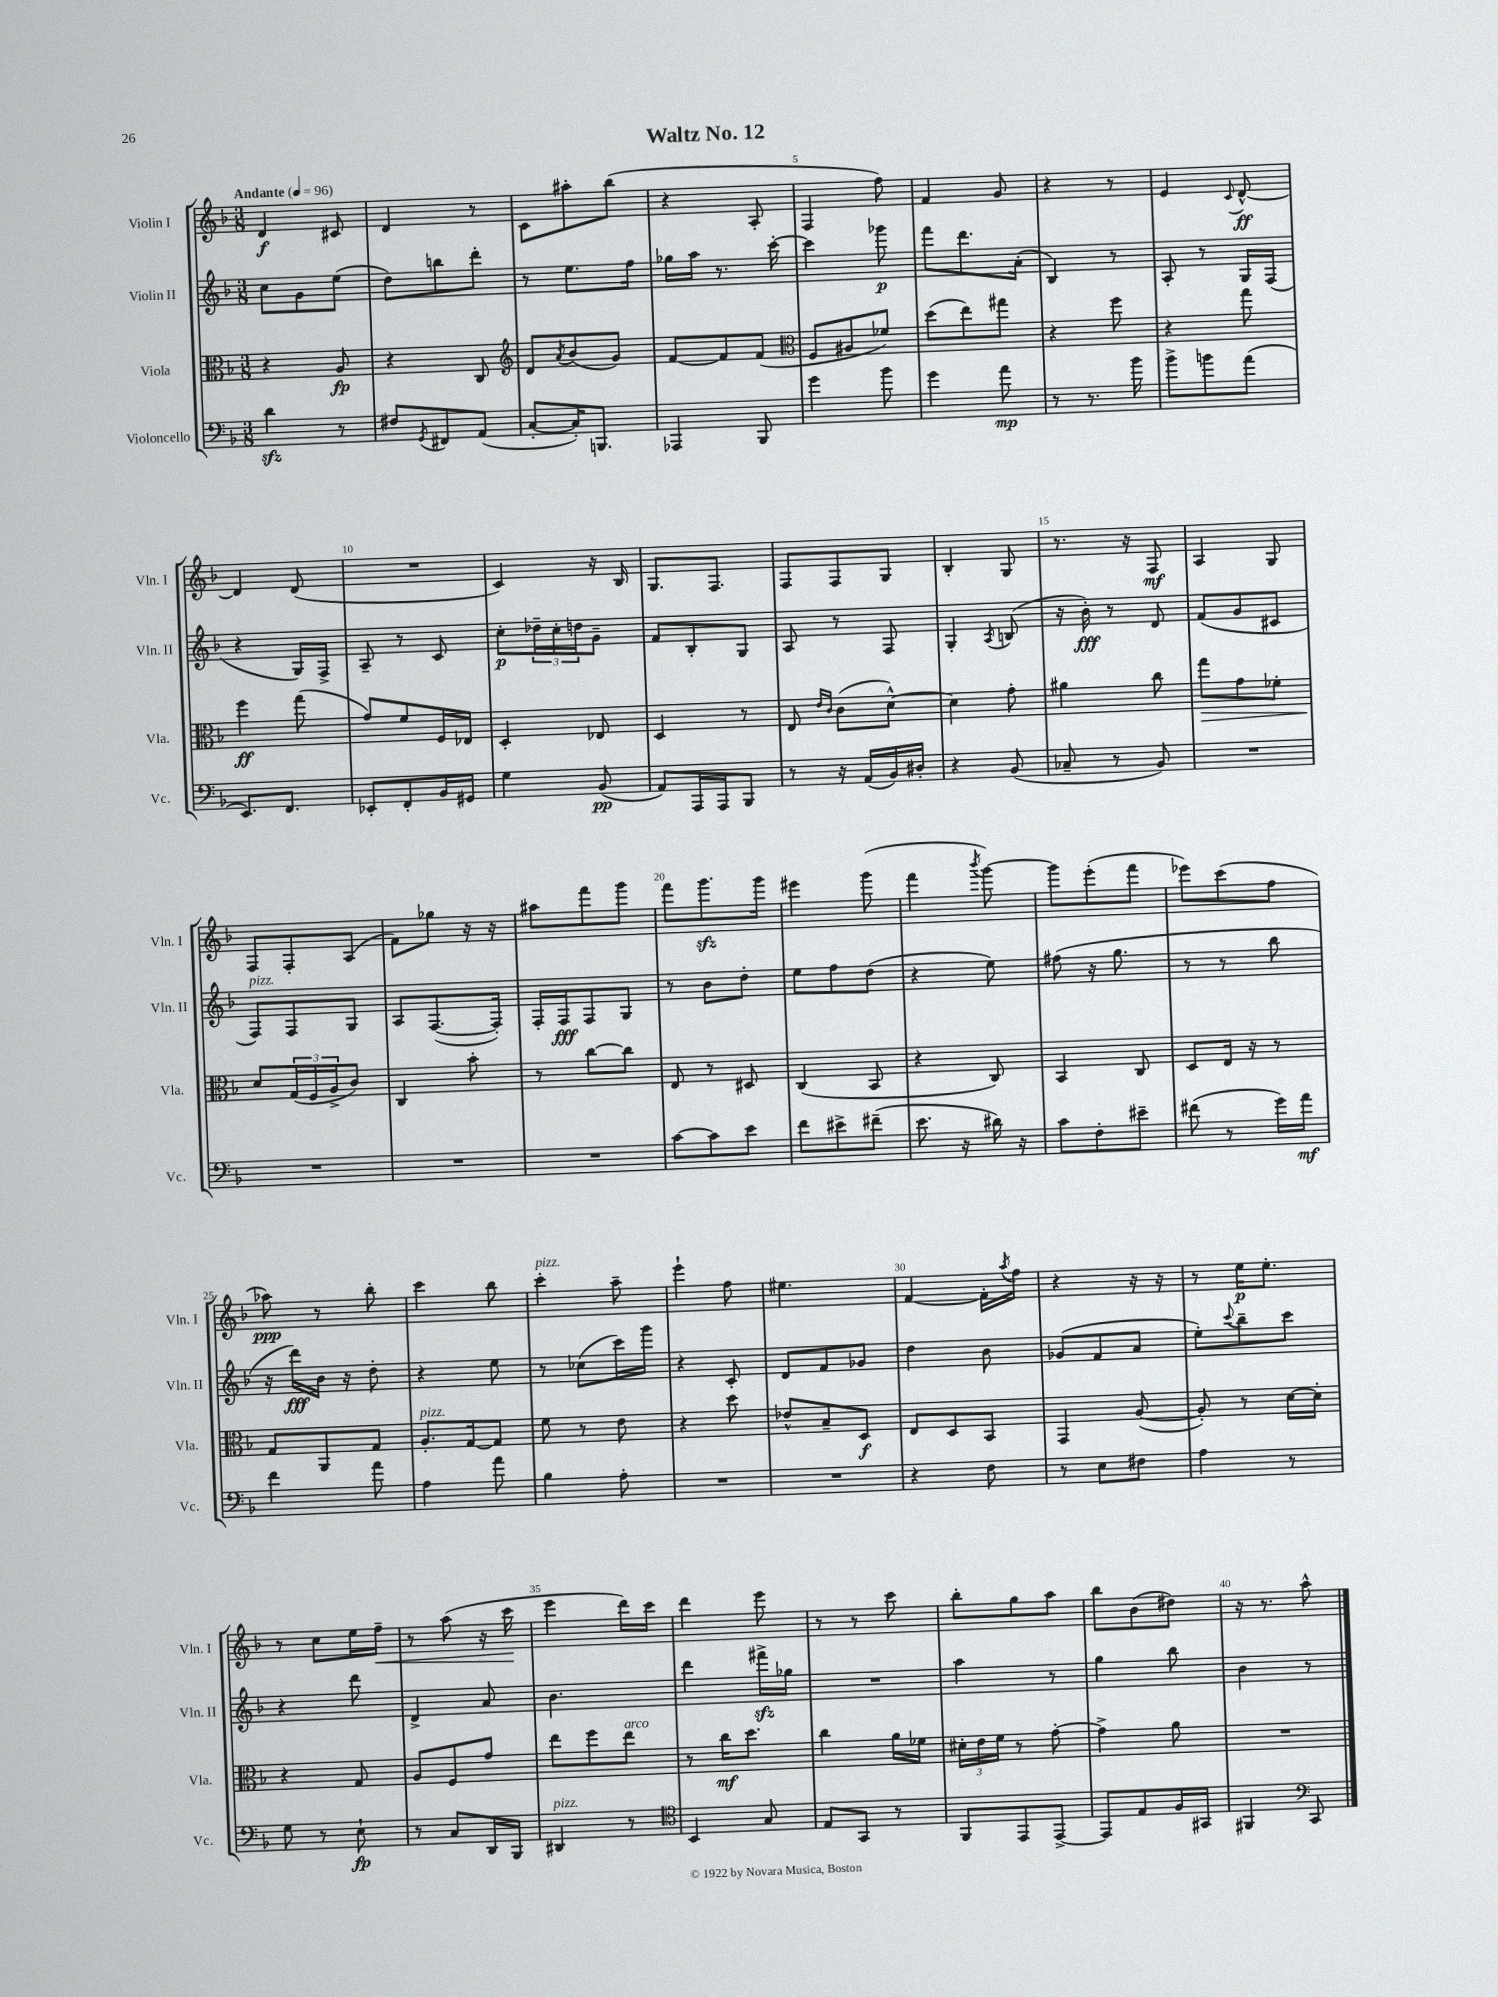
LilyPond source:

\header { title = "Waltz No. 12" }
<<
\new StaffGroup <<
\new Staff = "s0" \with { instrumentName = "Violin I" shortInstrumentName = "Vln. I" } {
    \clef treble \key f \major \numericTimeSignature \time 3/8 \tempo "Andante" 4 = 96
    d'4\f cis'8 |
    d'4 r8 |
    c'8 ais''8-. bes''8( |
    r4 a8-. |
    f4 f''8) |
    f'4 g'8 |
    r4 r8 |
    e'4 \appoggiatura { c'8 } d'8~-^\ff |
    d'4 d'8( |
    R4. |
    c'4) r16 bes16 |
    g8. f8. |
    f8 f8 g8 |
    bes4-. g8 |
    r8. r16 f8\mf |
    a4 g8 |
    f8 f8-. a8( |
    f'8) ges''8 r16 r16 |
    ais''8 f'''8 g'''8 |
    f'''8 g'''8.\sfz g'''16 |
    eis'''4 g'''8( |
    f'''4 \acciaccatura { bes'''8 } g'''8~) |
    g'''8 e'''8-.( f'''8 |
    ees'''8) c'''8( f''8 |
    aes''8\ppp) r8 bes''8-. |
    c'''4 bes''8 |
    c'''4-.^\markup { \italic "pizz." } a''8-- |
    e'''4-! f''8 |
    eis''4. |
    f'4~ f'16-. \acciaccatura { a''8 } f''16 |
    r4 r16 r16 |
    r8 e''16\p e''8.-. |
    r8 c''8 e''16 f''16--\< |
    r8 a''8( r16 c'''16\! |
    e'''4 d'''16) c'''16 |
    d'''4 e'''8 |
    r8 r8 c'''8 |
    bes''8-. g''8 a''8 |
    bes''8 bes'8( dis''8) |
    r16 r8. a''8-^ \bar "|." |
}
\new Staff = "s1" \with { instrumentName = "Violin II" shortInstrumentName = "Vln. II" } {
    \clef treble \key f \major \numericTimeSignature \time 3/8
    c''8 g'8 e''8( |
    d''8) b''8 d'''8-. |
    r8 e''8. f''16 |
    ges''16 a''16 r8. c'''16~-. |
    c'''4 ges'''8\p |
    f'''8 d'''8. a'16-.( |
    bes4) r8 |
    a8-. r8 g16 f16( |
    r4 g16) f16-> |
    a8-- r8 c'8 |
    c''8-.\p \tuplet 3/2 { des''16-- c''16-. d''16 } g'8-- |
    f'8 bes8-. g8 |
    a8 r8 f8 |
    g4-. \acciaccatura { a8 } b8( |
    r16 bes'16-.\fff) r8 d'8 |
    f'8( g'8 cis'8 |
    f8^\markup { \italic "pizz." }) f8 g8 |
    a8 f8.~( f16-.) |
    f16-. f16\fff f8 g8 |
    r8 bes'8 d''8-. |
    e''8 f''8 d''8( |
    r4 e''8) |
    fis''8( r16 g''8. |
    r8 r8 bes''8 |
    r16 d'''16\fff) bes'16 r16 d''8-. |
    r4 e''8 |
    r8 ces''8( c'''16) g'''16 |
    r4 c'8-. |
    d'8 f'8 ges'8 |
    d''4 bes'8 |
    ges'8( f'8 a'8 |
    e''8-.) \appoggiatura { c'''8 } bes''8-- c'''8 |
    r4 d'''8 |
    d'4-> a'8 |
    bes'4. |
    d'''4 fis'''16->\sfz ges''16 |
    R4. |
    a''4 r8 |
    g''4 bes''8 |
    bes'4 r8 \bar "|." |
}
\new Staff = "s2" \with { instrumentName = "Viola" shortInstrumentName = "Vla." } {
    \clef alto \key f \major \numericTimeSignature \time 3/8
    r4 a8\fp |
    r4 c8 |
    \clef treble d'8 \acciaccatura { a'8 } bes'8( g'8) |
    f'8~ f'8 f'8( |
    \clef alto f8 ais8 fes'8) |
    d''8( e''8) gis''8 |
    r4 f''8 |
    r4 g''8 |
    f''4\ff g''8( |
    g'8) f'8 f16 ees16 |
    d4-. ees8 |
    d4 r8 |
    e8 \grace { e'16 c'16 } c'8( d'8~-^) |
    d'4 g'8-. |
    ais'4 c''8 |
    g''8\> g'8 fes'8-. |
    d'8\! \tuplet 3/2 { g16( f16 a16-> } c'8) |
    c4 bes'8-. |
    r8 c''8~ c''8 |
    e8 r8 dis8 |
    c4( bes,8 |
    r4 c8) |
    bes,4 c8 |
    d8 e16 r16 r8 |
    g8 a,8 g8 |
    a8.-.^\markup { \italic "pizz." } g16~ g8 |
    f'8 r8 e'8 |
    r4 d''8 |
    ees'8-^ bes8-- d8\f |
    e8 d8 bes,8 |
    g,4 a8~( |
    a8-.) r8 d'16~ d'16-. |
    r4 g8 |
    a8 f8 g'8 |
    e''8 f''8 e''8^\markup { \italic "arco" } |
    r8 c''16\mf d''8. |
    c''4 a'16 fes'16 |
    \tuplet 3/2 { dis'16-. e'16 f'16 } r8 g'8~-. |
    g'4-> a'8 |
    R4. \bar "|." |
}
\new Staff = "s3" \with { instrumentName = "Violoncello" shortInstrumentName = "Vc." } {
    \clef bass \key f \major \numericTimeSignature \time 3/8
    d'4\sfz r8 |
    fis8 \acciaccatura { g,8 } fis,8 a,8( |
    c8~-. c16-.) b,,8. |
    aes,,4 bes,,8 |
    g'4 bes'8 |
    g'4 a'8\mp |
    r8 r8. bes'16 |
    bes'8-> b'8 a'8( |
    e,8.) f,8. |
    ees,8-. f,8-. bes,16 gis,16 |
    g4 bes,8\pp( |
    a,8) a,,16 a,,16 bes,,8 |
    r8 r16 a,16( bes,16) dis16-. |
    r4 bes,8( |
    ces8-- r8 bes,8) |
    R4. |
    R4. |
    R4. |
    R4. |
    c'8~ c'8 e'8 |
    f'8 eis'8-> fis'8--( |
    e'8. r16 dis'16) r16 |
    c'8 f8-. eis'8-- |
    fis'8( r8 g'16) a'16\mf |
    f'4 a'8 |
    a4 a'8 |
    bes4 a8-. |
    R4. |
    R4. |
    r4 f8 |
    r8 e8 fis8 |
    a4 r8 |
    g8 r8 e8-!\fp |
    r8 c8 d,16 bes,,16 |
    dis,4^\markup { \italic "pizz." } r8 |
    \clef tenor bes,4 g8 |
    e8 g,8 r8 |
    f,8 e,8 e,8~-> |
    e,8 e8 f16 gis,16 |
    fis,4 \clef bass c,8 \bar "|." |
}
>>
>>
\layout { \context { \Score \override BarNumber.break-visibility = ##(#f #t #t) barNumberVisibility = #(every-nth-bar-number-visible 5) } }
